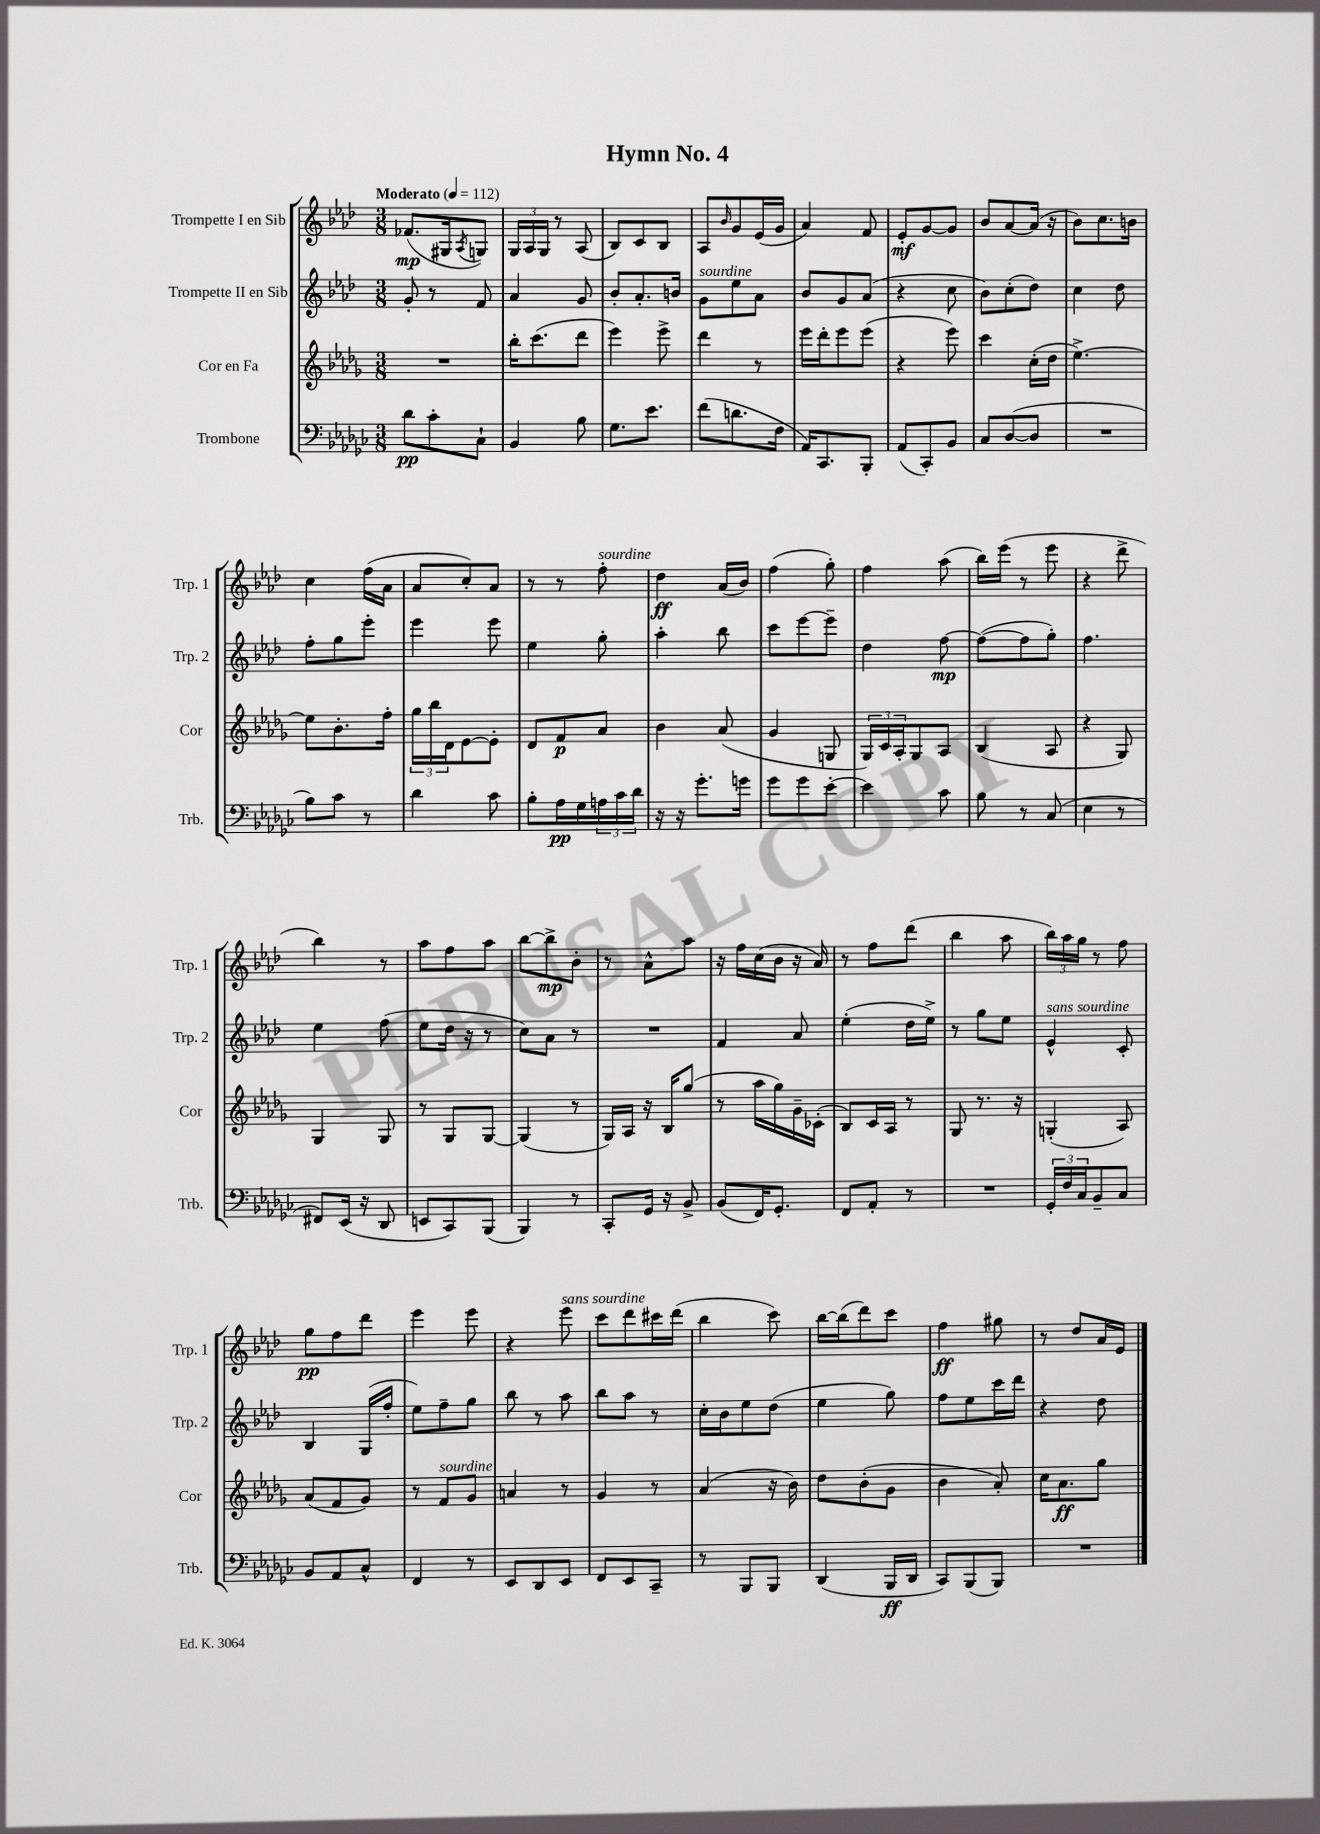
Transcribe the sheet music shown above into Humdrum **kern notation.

**kern	**kern	**kern	**kern
*staff4	*staff3	*staff2	*staff1
*clefF4	*clefG2	*clefG2	*clefG2
*k[b-e-a-d-g-c-]	*k[b-e-a-d-g-]	*k[b-e-a-d-]	*k[b-e-a-d-]
*M3/8	*M3/8	*M3/8	*M3/8
*MM112	*MM112	*MM112	*MM112
8d-\L	4.r	8g'/	(8.f-/L
8c-'\	.	8r	.
.	.	.	16G#/k
.	.	.	8qA-/
8C-`\J	.	8f/	8G/J)
=	=	=	=
4BB-/	16bb-'\LK	4a-/	24G/LL
.	.	.	24A-/
.	(8.ccc\	.	.
.	.	.	24G/JJ
.	.	.	8r
8B-\	8ddd-\J	8g/	(8A-/
=	=	=	=
8.G-\L	4eee-\)	8b-'/L	8B-/L)
.	.	8.a-'/	8c/
8.e-\J	.	.	.
.	8eee-^\	.	8B-/J
.	.	16b/Jk	.
=	=	=	=
(8f\L	4ddd-\	8g\L	8A-/L
.	.	.	16qqb-/
8.d\	.	8ee-\	8g/
.	8r	8a-\J	(16e-/L
16F\Jk	.	.	16g/JJ
=	=	=	=
16AA-/LK)	16eee-\LL	8b-/L	4a-/)
8.CC-/	16ddd-'\J	.	.
.	8eee-\	8g/	.
8BBB-'/J	(8eee-\J	(8a-/J	8f/
=	=	=	=
(8AA-/L	4r	4r	8e-'/L
8CC-'/)	.	.	[8g/
8BB-/J	8eee-\)	8cc\	8g/]J
=	=	=	=
8C-/L	4ccc\	8b-\L)	8b-/L
([8D-/	.	(8cc'\	[8a-/
8D-/]J	(16cc'\LL	8dd-\J)	(16a-/]Jk
.	16dd-\JJ	.	16r
=	=	=	=
4.r	[4.ee-^\)	4cc\	8b-\L)
.	.	.	8.cc\
.	.	8dd-\	.
.	.	.	16b\Jk
=	=	=	=
8B-\L)	8ee-\]L	8ff'\L	4cc\
8c-\J	8.b-'\	8gg\	.
8r	.	8eee-'\J	(16ff\LL
.	16ff'\Jk	.	16a-\JJ
=	=	=	=
4d-\	24gg-\LL	4eee-\	8a-/L
.	24bb-\	.	.
.	24d-\J	.	.
.	[8e-\	.	8cc'/)
8c-\	8e-'\]J	8eee-\	8a-/J
=	=	=	=
8B-'\L	8d-/L	4ee-\	8r
16A-\L	8f/	.	8r
16G-\	.	.	.
24A\	8a-/J	8gg'\	8ff'\
24c-\	.	.	.
24d-\JJ	.	.	.
=	=	=	=
16r	4b-\	4aa-'\	4dd-\
16r	.	.	.
8.g-'\L	.	.	.
.	(8a-/	8bb-\	(16a-/LL
16g\Jk	.	.	16b-/JJ)
=	=	=	=
8g-\L	4g-/	8ccc\L	(4ff\
8g-\	.	[8eee-\	.
[8e-'\J	8G/	8eee-~\]J	8gg'\)
=	=	=	=
4e-\]	24G-/LL)	4dd-\	4ff\
.	24c/	.	.
.	24A-'/J	.	.
.	8G-/	.	.
8c-\	8A-/J	[8ff\	(8aa-\
=	=	=	=
8B-\	(4B-/	(8ff\_L	16bb-\LL)
.	.	.	(16eee-\JJ
8r	.	8ff\]	8r
(8C-/	8A-/	8gg'\J)	8eee-\
=	=	=	=
4E-\	4r	4.ff\	4r
8r	8G-/)	.	8ddd-^\
=	=	=	=
8FF#/L)	4G-/	4ee-\	4bb-\)
(16EE-/Jk	.	.	.
16r	.	.	.
8DD-/	8G-/	(8ff\	8r
=	=	=	=
8EE/L	8r	8ee-\L	8aa-\L
8CC-/)	8G-/L	16dd-\Jk	8ff\
.	.	16r	.
(8BBB-/J	[8G-/J	8r	8aa-\J
=	=	=	=
4BBB-/)	(4G-/]	8cc\L)	[8bb-\L
.	.	8a-\J	8bb-^\]
8r	8r	8r	8b-'\J
=	=	=	=
8CC-'/L	16G-/LL)	4.r	8r
.	16A-/JJ	.	.
16GG-/Jk	16r	.	8a-^^\L
16r	16B-/LK	.	.
8BB-^/	(8gg-/J	.	8aa-\J
=	=	=	=
(8BB-/L	8r	4f/	16r
.	.	.	16ff\LL
16FF/K)	16aa-\LL	.	(16cc\
8.GG-'/J	16gg-\)	.	16b-\JJ
.	16g-~\	8a-/	16r
.	(16c-'\JJ	.	16a-/)
=	=	=	=
8FF/L	8B-/L)	(4ee-'\	8r
8AA-'/J	16c/L	.	8ff\L
.	16A-/JJ	.	.
8r	8r	16dd-\LL	(8ddd-\J
.	.	16ee-^\JJ)	.
=	=	=	=
4.r	8G-/	8r	4bb-\
.	8.r	8gg\L	.
.	.	8ee-\J	8aa-\
.	16r	.	.
=	=	=	=
24GG-'/LL	(4G'/	4e-^^/	24bb-\LL)
24F/	.	.	24aa-\
24C-/J	.	.	24gg\JJ
8BB-~/	.	.	8r
8C-/J	8A-/)	8c'/	8ff\
=	=	=	=
8BB-/L	(8a-/L	4B-/	8gg\L
8AA-/	8f/	.	8ff\
8C-^^/J	8g-/J)	(16G/LL	8ddd-\J
.	.	16ff'/JJ	.
=	=	=	=
4FF/	8r	8ee-\L)	4eee-\
.	8f/L	8ff~\	.
8r	8g-/J	8gg\J	8eee-\
=	=	=	=
8EE-/L	4a/	8bb-\	4r
8DD-/	.	8r	.
8EE-/J	8r	8aa-\	8eee-\
=	=	=	=
8FF/L	4g-/	8bb-\L	8ccc\L
8EE-/	.	8aa-\J	8ddd-\
8CC-~/J	8r	8r	16ccc#\L
.	.	.	(16ddd-\JJ
=	=	=	=
8r	(4a-/	16cc'\LL	4bb-\
.	.	16b-\J	.
8BBB-/L	.	8ee-\	.
8BBB-/J	16r	(8dd-\J	8ccc\)
.	16b-\)	.	.
=	=	=	=
(4DD-/	8dd-\L	4ee-\	[16bb-\LL
.	.	.	(16bb-\]J
.	(8b-'\	.	8ddd-\)
16BBB-/LL	8g-\J	8gg\)	8ccc\J
16DD-/JJ	.	.	.
=	=	=	=
8CC-/L)	4b-\	8ff\L	4ff\
(8BBB-/	.	8ee-\	.
8BBB-/J)	8a-'/)	16ccc\L	8gg#\
.	.	16ddd-\JJ	.
=	=	=	=
4.r	16cc\LK	4r	8r
.	8.a-\	.	.
.	.	.	8dd-/L
.	8gg-\J	8dd-\	16a-/L
.	.	.	16e-/JJ
==	==	==	==
*-	*-	*-	*-
